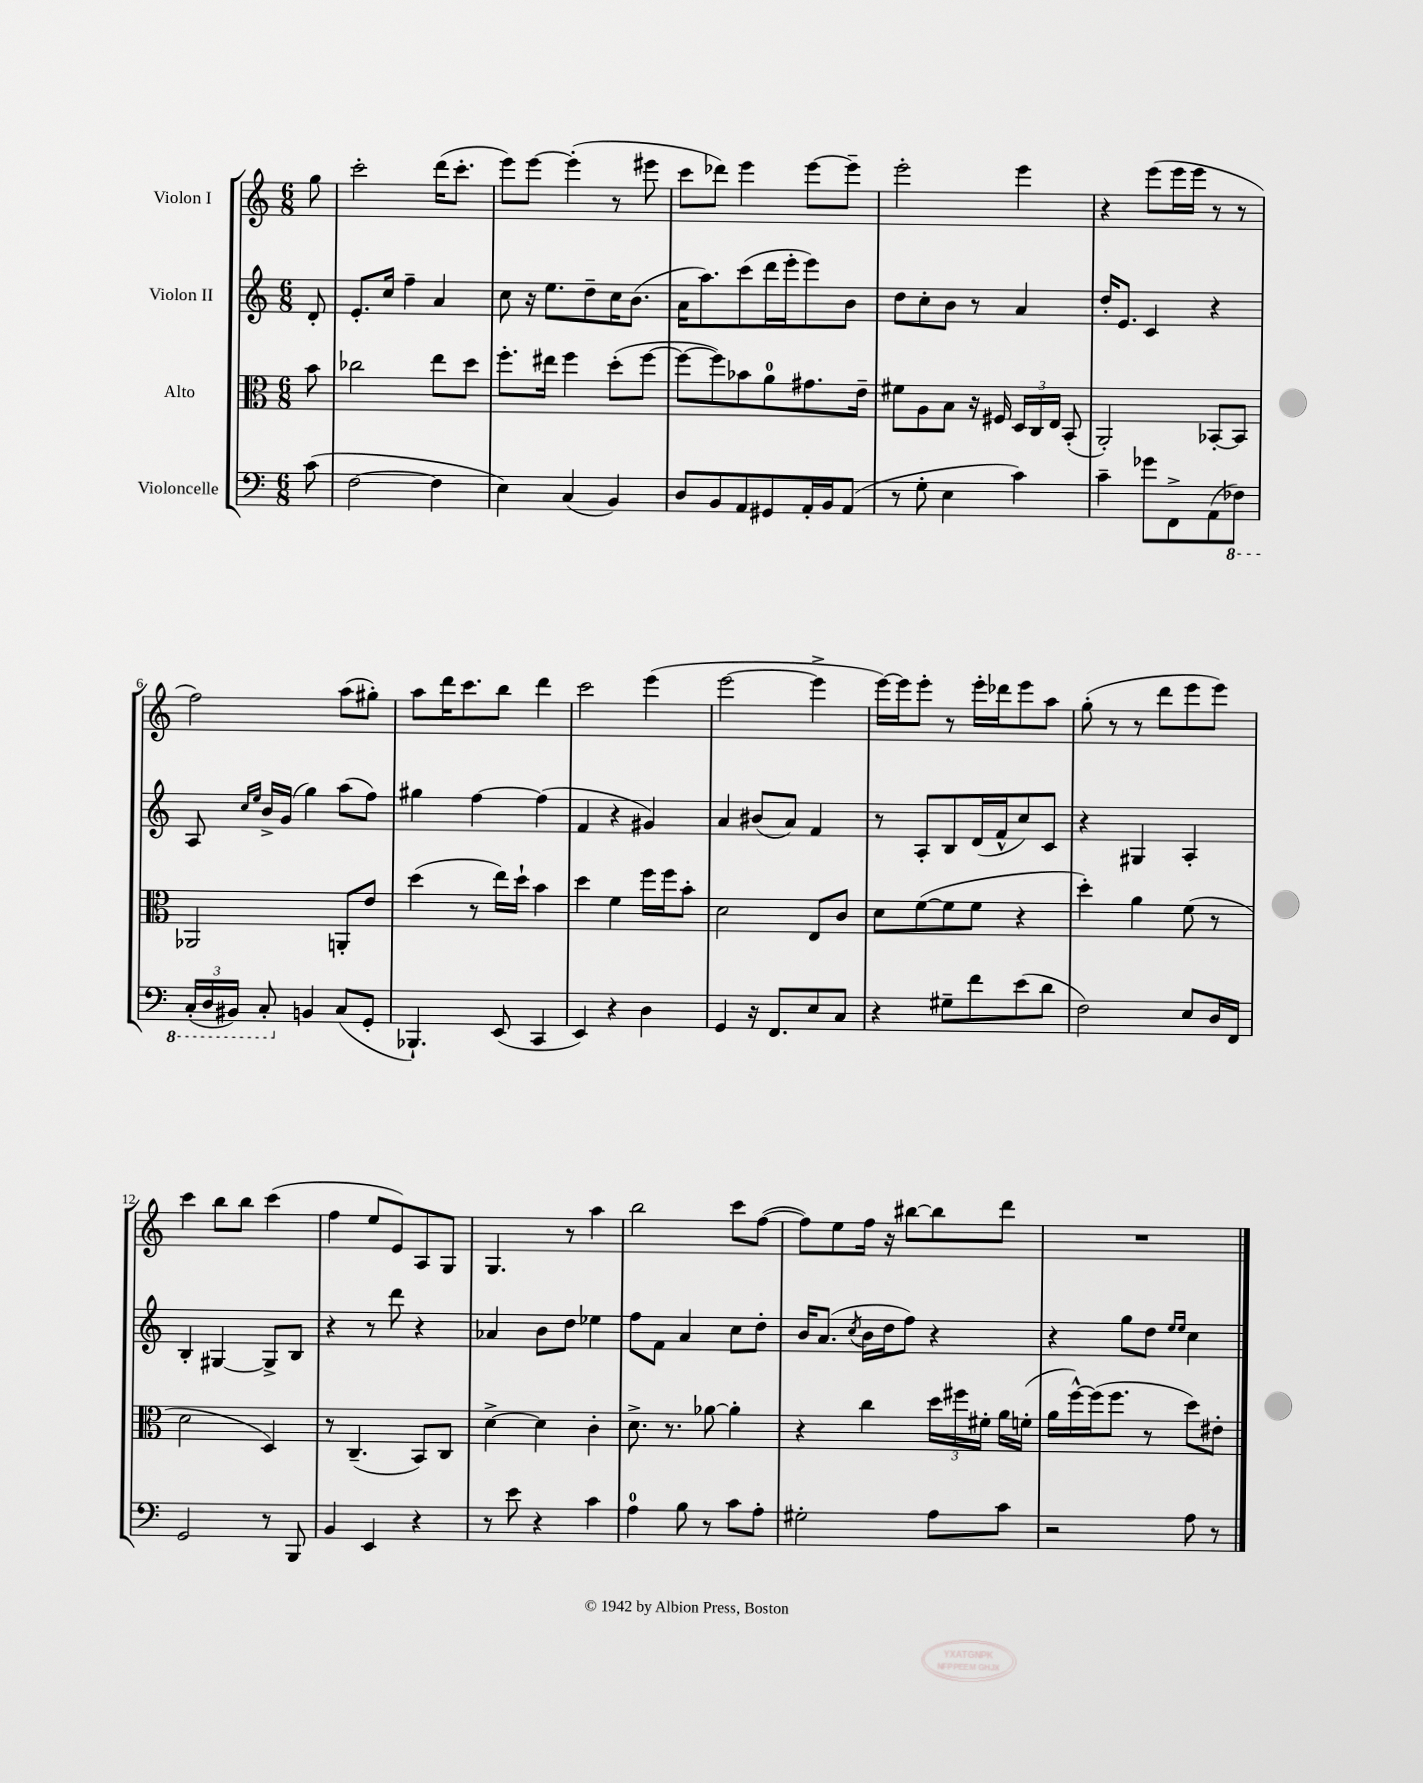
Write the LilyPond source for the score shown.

<<
\new StaffGroup <<
\new Staff = "s0" \with { instrumentName = "Violon I" } {
    \clef treble \key c \major \numericTimeSignature \time 6/8 \partial 8
    \autoBeamOff g''8 |
    c'''2-. d'''16[( c'''8.]-. |
    e'''8[) e'''8]~ e'''4-.( r8 eis'''8 |
    c'''8[ des'''8]) e'''4 e'''8[~ e'''8]-- |
    e'''2-. e'''4 |
    r4 e'''8[( e'''16 e'''16] r8 r8 |
    f''2) a''8[( gis''8]-.) |
    a''8[ d'''16 c'''8. b''8] d'''4 |
    c'''2 e'''4( |
    e'''2~ e'''4-> |
    e'''16[~) e'''16 e'''8]-. r8 e'''16[-. des'''16 e'''8 a''8] |
    g''8-.( r8 r8 d'''8[ e'''8 e'''8]) |
    c'''4 b''8[ b''8] c'''4( |
    f''4 e''8[ e'8) a8 g8] |
    g4. r8 a''4 |
    b''2 c'''8[ f''8]~( |
    f''8[) e''8 f''16] r16 bis''8[~ bis''8 d'''8] |
    R2. \bar "|." |
}
\new Staff = "s1" \with { instrumentName = "Violon II" } {
    \clef treble \key c \major \numericTimeSignature \time 6/8 \partial 8
    \autoBeamOff d'8-. |
    e'8.[-. c''16] f''4-- a'4 |
    c''8 r16 e''8.[ d''8-- c''16 b'8.]( |
    a'16[ a''8.) c'''8( d'''16 e'''16-. e'''8) b'8] |
    d''8[ c''8-. b'8] r8 a'4 |
    d''16[-. e'8.] c'4 r4 |
    a8 \grace { c''16[ e''16] } b'16[-> g'16]( g''4) a''8[( f''8]) |
    gis''4 f''4~ f''4( |
    f'4 r4 gis'4) |
    a'4 bis'8[( a'8]) f'4 |
    r8 a8[-. b8 d'16( f'16-^ c''8) c'8] |
    r4 gis4 a4-. |
    b4-. gis4~ gis8[-> b8] |
    r4 r8 d'''8 r4 |
    aes'4 b'8[ d''8] ees''4 |
    f''8[ f'8] a'4 c''8[ d''8]-. |
    b'16[ a'8.]( \acciaccatura { c''8 } b'16[ d''16 f''8]) r4 |
    r4 g''8[ d''8] \grace { e''16[ e''16] } c''4 \bar "|." |
}
\new Staff = "s2" \with { instrumentName = "Alto" } {
    \clef alto \key c \major \numericTimeSignature \time 6/8 \partial 8
    \autoBeamOff b'8 |
    ces''2 e''8[ d''8] |
    f''8.[-. eis''16] f''4 d''8[-.( f''8]~ |
    f''8[~ f''8) bes'8 a'8-0 gis'8. e'16]-- |
    fis'8[ a8 b8] r16 fis16 \tuplet 3/2 { d16[ c16 e16] } b,8-.( |
    a,2-.) bes,8[~-. bes,8] |
    aes,2 a,8[-. e'8] |
    d''4( r8 e''16[) d''16]-! b'4 |
    d''4 f'4 f''16[ f''16 b'8]-. |
    d'2 e8[ c'8] |
    d'8[ f'8~( f'8 f'8] r4 |
    d''4-.) a'4 f'8( r8 |
    d'2 d4) |
    r8 c4.--( b,8[) c8] |
    d'4~-> d'4 c'4-. |
    d'8.-> r8. aes'8~ aes'4-. |
    r4 c''4 \tuplet 3/2 { d''16[ fis''16 fis'16]-. } a'16[ f'16]-.( |
    a'16[ f''16~-^) f''16( f''8.] r8 d''8[) eis'8]-. \bar "|." |
}
\new Staff = "s3" \with { instrumentName = "Violoncelle" } {
    \clef bass \key c \major \numericTimeSignature \time 6/8 \partial 8
    \autoBeamOff c'8( |
    f2~ f4 |
    e4) c4( b,4) |
    d8[ b,8 a,8 gis,8 a,16-. b,16 a,8]( |
    r8 g8-. e4 c'4) |
    c'4-- ges'8[ f,8-> a,8( \ottava #-1 fes,8]) |
    \tuplet 3/2 { c,16[-.( d,16 bis,,16]) } c,8-. \ottava #0 b,!4 c8[( g,8]-. |
    bes,,4.-!) e,8( c,4 |
    e,4) r4 d4 |
    g,4 r16 f,8.[ e8 c8] |
    r4 gis8[-- f'8 e'8( d'8] |
    f2) e8[ d16 f,16] |
    g,2 r8 b,,8 |
    b,4 e,4 r4 |
    r8 e'8 r4 c'4 |
    a4-0 b8 r8 c'8[ a8]-. |
    gis2-. a8[ c'8] |
    r2 a8 r8 \bar "|." |
}
>>
>>
